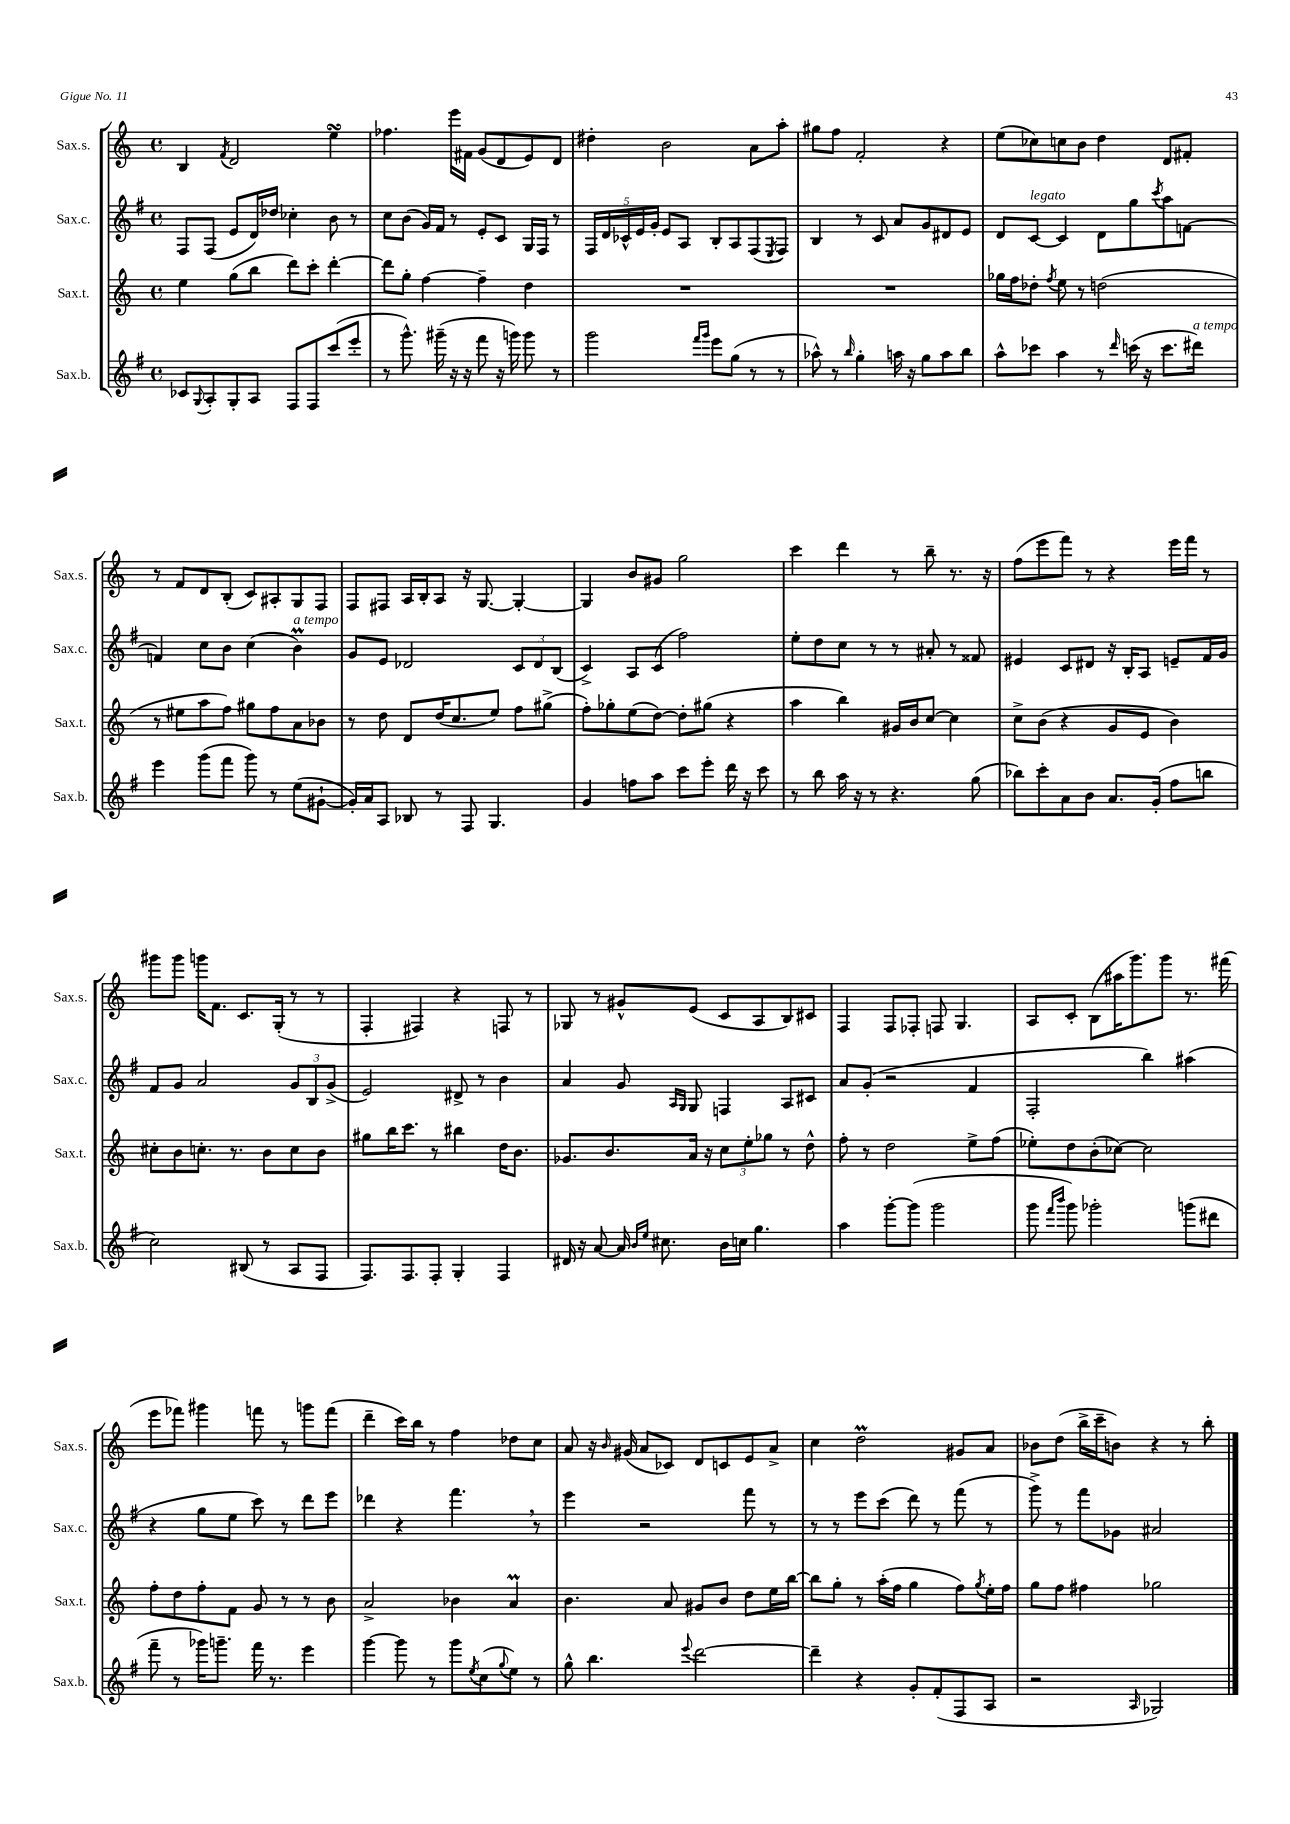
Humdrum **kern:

**kern	**kern	**kern	**kern
*staff4	*staff3	*staff2	*staff1
*clefG2	*clefG2	*clefG2	*clefG2
*k[f#]	*k[]	*k[f#]	*k[]
*M4/4	*M4/4	*M4/4	*M4/4
*met(c)	*met(c)	*met(c)	*met(c)
8c-	4ee	8F#	4B
8qqG	.	.	.
8A'	.	(8F#	.
.	.	.	8qf
8G'	(8gg	8e	2d
8A	8bb	16d)	.
.	.	16dd-	.
8F#	8ddd)	4cc-'	.
8F#	8ccc'	.	.
(8ccc	[4ddd'	8b	4ee
8eee'	.	8r	.
=	=	=	=
8r	8ddd]	8cc	4.ff-
8.ggg^^)	8gg'	(8b	.
.	[4ff	16g)	.
(16ggg#~	.	16f#	.
16r	.	8r	16eee
16r	.	.	16f#
8fff#	4ff~]	8e'	(8g
16r	.	8c	8d
16ggg)	.	.	.
8ggg	4dd	16G	8e)
.	.	16F#	.
8r	.	8r	8d
=	=	=	=
2ggg	1r	20F#	4dd#'
.	.	20d	.
.	.	20c-^^	.
.	.	20e	.
.	.	20g'	.
.	.	8e	2b
.	.	8A	.
16qqfff#	.	.	.
16qqggg	.	.	.
8eee	.	8B'	.
(8gg	.	8A	.
8r	.	(8F#	8a
.	.	8qE	.
8r	.	8F#)	8aa'
=	=	=	=
8aa-^^)	1r	4B	8gg#
8r	.	.	8ff
16qqbb	.	.	.
4gg'	.	8r	2f'
.	.	8c	.
16aa	.	8a	.
16r	.	.	.
8gg	.	8g	.
8aa	.	8d#	4r
8bb	.	8e	.
=	=	=	=
8aa^^	16gg-	8d	(8ee
.	16ff	.	.
8ccc-	8dd-'	[8c	8cc-)
.	8qff	.	.
4aa	8ee	4c]	8cc
.	8r	.	8b
8r	(2dd	8d	4dd
16qqddd	.	.	.
(16ccc	.	8gg	.
16r	.	.	.
.	.	8qccc	.
8.ccc	.	8aa	8d
.	.	[8f	8f#'
16ddd#)	.	.	.
=	=	=	=
4eee	8r	4f]	8r
.	8ee#	.	8f
(8ggg	8aa	8cc	8d
8fff#	8ff)	8b	(8B'
8ggg)	8gg#	(4cc	8c)
8r	8ff	.	8A#'
(8ee	8a	4b)	8G
[8g#`	8b-	.	8F
=	=	=	=
16g#'])	8r	8g	8F
16a	.	.	.
8A	8dd	8e	8F#
8B-	8d	2d-	16A
.	.	.	16B'
8r	(16dd	.	8A
.	8.cc	.	.
8F#	.	.	16r
.	.	.	[8.G
4.G	8ee)	.	.
.	8ff	12c	4G'_
.	.	12d-	.
.	(8gg#^	.	.
.	.	(12B	.
=	=	=	=
4g	8ff')	4c^)	4G]
.	8gg-'	.	.
8ff	(8ee	8A	8b
8aa	[8dd)	(8c	8g#
8ccc	8dd']	2ff#)	2gg
8eee'	(8gg#	.	.
16ddd	4r	.	.
16r	.	.	.
8ccc	.	.	.
=	=	=	=
8r	4aa	8ee'	4ccc
8bb	.	8dd	.
16aa	4bb)	8cc	4ddd
16r	.	.	.
8r	.	8r	.
4.r	16g#	8r	8r
.	16b	.	.
.	[8cc	8a#'	8bb~
.	4cc]	8r	8.r
(8gg	.	8f##	.
.	.	.	16r
=	=	=	=
8bb-)	8cc^	4e#	(8ff
8ccc'	(8b	.	8eee
8a	4r	8c	8fff)
8b	.	8d#	8r
8.a	8g	16r	4r
.	.	16B'	.
.	8e	8A	.
(16g'	.	.	.
8ff#	4b)	8e~	16eee
.	.	.	16fff
8bb	.	16f#	8r
.	.	16g	.
=	=	=	=
2cc)	8cc#'	8f#	8ggg#
.	8b	8g	8ggg#
.	8.cc'	2a	16ggg
.	.	.	8.f
.	8.r	.	.
(8B#	.	.	8.c
8r	8b	.	.
.	.	.	(16G'
8A	8cc	12g	8r
.	.	12B	.
8F#	8b	.	8r
.	.	(12g^	.
=	=	=	=
8.F#)	8gg#	2e)	4F'
.	16bb	.	.
8.F#	8.ccc	.	.
.	.	.	4F#)
8F#'	8r	.	.
4G'	4bb#	8d#^	4r
.	.	8r	.
4F#	16dd	4b	8F
.	8.b	.	.
.	.	.	8r
=	=	=	=
16d#	8.g-	4a	8G-
16r	.	.	.
[8a	.	.	8r
.	8.b	.	.
16a]	.	8g	8g#^^
16qqb	.	.	.
16qqee	.	.	.
8.cc#	.	.	.
.	.	16qqA	.
.	.	16qqG	.
.	16a	8G	(8e
.	16r	.	.
16b	12cc	4F	8c
16cc	.	.	.
.	12ee'	.	.
4.gg	.	.	8A
.	12gg-	.	.
.	8r	8A	8B)
.	8dd^^	8c#	8c#
=	=	=	=
4aa	8ff'	8a	4F
.	8r	(8g'	.
[8ggg'	2dd	2r	8F
(8ggg]	.	.	8F-'
2ggg	.	.	8F
.	.	.	4.G
.	8ee^	4f#	.
.	(8ff	.	.
=	=	=	=
8ggg	8ee-')	2F#'	8A
16qqfff#	.	.	.
16qqbbb	.	.	.
8ggg)	8dd	.	8c'
2ggg-'	(8b'	.	(8B
.	[8cc-)	.	16aa#
.	.	.	8.ggg)
.	2cc-]	4bb)	.
.	.	.	8ggg
(8ggg	.	(4aa#	8.r
8ddd#	.	.	.
.	.	.	(16fff#
=	=	=	=
8fff#~	8ff'	4r	8eee
8r	8dd	.	8fff-)
16ggg-)	8ff'	8gg	4ggg#
8.ggg~	.	.	.
.	8f	8ee	.
16fff#	8g	8ccc)	8fff
8.r	.	.	.
.	8r	8r	8r
4eee	8r	8ddd	8ggg
.	8b	8eee	(8fff
=	=	=	=
[4ggg	2a^	4ddd-	4ddd~
8ggg]	.	4r	16ccc)
.	.	.	16bb
8r	.	.	8r
8ggg	4b-	4.fff#	4ff
8qee	.	.	.
(8cc	.	.	.
8qqgg	.	.	.
8ee)	4a	.	8dd-
8r	.	8r	8cc
=	=	=	=
8gg^^	4.b	4eee	8a
4.bb	.	.	16r
.	.	.	16qqb
.	.	.	(16g#
.	.	2r	8a
.	8a	.	8c-)
8qqeee	.	.	.
[2ddd	8g#	.	8d
.	8b	.	8c
.	8dd	8fff#	8e
.	16ee	8r	8a^
.	[16bb	.	.
=	=	=	=
4ddd~]	8bb]	8r	4cc
.	8gg'	8r	.
4r	8r	8eee	2dd
.	(16aa'	(8ccc	.
.	16ff	.	.
8g'	4gg	8ddd)	.
(8f#'	.	8r	.
8F#	8ff)	(8fff#	8g#
.	8qgg	.	.
8A	16ee'	8r	8a
.	16ff	.	.
=	=	=	=
2r	8gg	8ggg^)	8b-
.	8ff	8r	(8dd
.	4ff#	8fff#	16bb^
.	.	.	16ccc~
.	.	8g-	8b)
16qqA	.	.	.
2G-)	2gg-	2a#	4r
.	.	.	8r
.	.	.	8bb'
==	==	==	==
*-	*-	*-	*-
